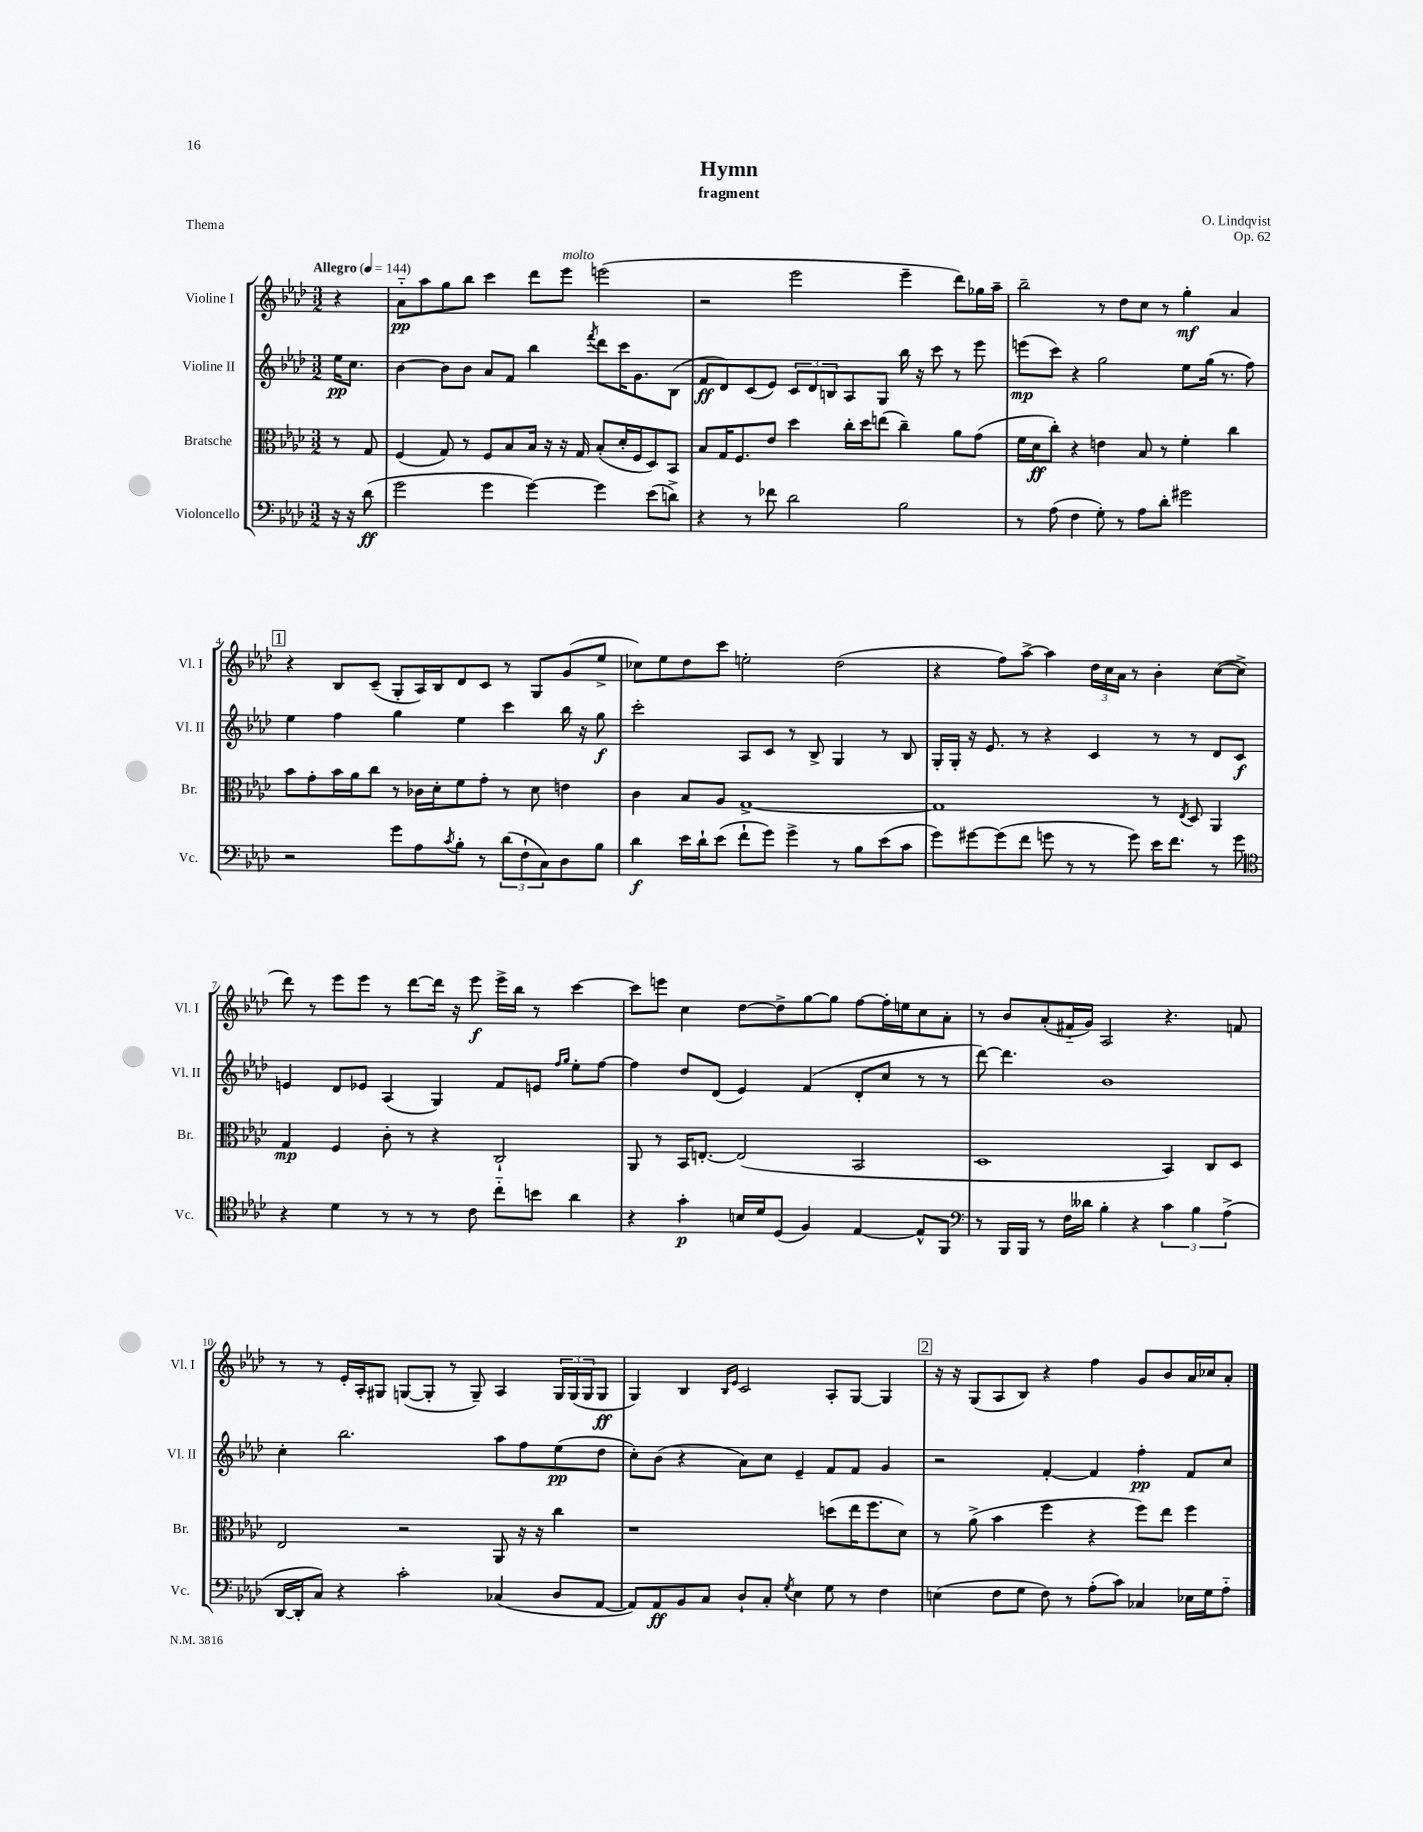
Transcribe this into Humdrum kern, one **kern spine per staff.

**kern	**kern	**kern	**kern
*staff4	*staff3	*staff2	*staff1
*clefF4	*clefC3	*clefG2	*clefG2
*k[b-e-a-d-]	*k[b-e-a-d-]	*k[b-e-a-d-]	*k[b-e-a-d-]
*M3/2	*M3/2	*M3/2	*M3/2
*MM144	*MM144	*MM144	*MM144
16r	8r	16ee-	4r
16r	.	8.cc	.
(8d-	8G	.	.
=	=	=	=
2g	(4F	[4b-	8a-'~
.	.	.	8aa-
.	8G)	8b-]	8gg
.	8r	8b-	8bb-
4g	8F	8a-	4ccc
.	8B-	8f	.
[4g)	16B-	4bb-	8ddd-
.	16r	.	.
.	16r	.	8eee-
.	16G	.	.
.	.	8qfff	.
4g]	(8B-'	8ddd-	(2eee
.	16d-'	16ccc	.
.	16F	8.g	.
(8e-	8D-)	.	.
8d^)	8BB-	(8B-	.
=	=	=	=
4r	8B-	8f	2r
.	16G	8d-)	.
.	8.F	.	.
8r	.	(8c	.
8f-	8e-	8e-)	.
2d-	4dd-	12c	2eee-
.	.	12d-	.
.	.	12B	.
.	16cc'	8A-	.
.	16dd-	.	.
.	(8ee	8G	.
2B-	4cc~)	16bb-	4eee-~
.	.	16r	.
.	.	8ccc	.
.	8a-	8r	8ddd-)
.	(8g	8eee-	16gg-
.	.	.	16aa-~
=	=	=	=
8r	16f	(8eee	2bb-~
.	16d-	.	.
(8A-	8cc')	8ccc)	.
4F	4r	4r	.
8G')	4e	2gg	8r
8r	.	.	8dd-
8A-	8B-	.	8cc
8d-'	8r	.	8r
2g#	4f'	8ee-	4gg'
.	.	(16gg	.
.	.	8.r	.
.	4cc	.	4a-
.	.	8ff)	.
=	=	=	=
2r	8b-	4ee-	4r
.	8g'	.	.
.	16b-	4ff	8B-
.	16a-	.	.
.	8cc	.	(8c~
8g	8r	4gg	8G'
8A-	16c-	.	16A-)
.	16d-'	.	16B-
8qc	.	.	.
8B-'	8f	4ee-	8d-
8r	8g'	.	8c
(12d-	8r	4ccc	8r
12F`	.	.	.
.	8d-	.	8G
12C)	.	.	.
8D-	4e	16bb-	(8g
.	.	16r	.
8B-	.	8gg	8ee-^
=	=	=	=
4d-	4c	2ccc'	8cc-)
.	.	.	8ee-
16e-	8B-	.	8dd-
16d-`	.	.	.
(8e-	8A-	.	8ccc
8f`	[1G^	8A-	2ee'
8g)	.	8c	.
4g^	.	8r	.
.	.	8B-^	.
8r	.	4G	(2dd-
8B-	.	.	.
(8e-	.	8r	.
8c	.	8B-	.
=	=	=	=
8g)	1G]	16G'	4r
.	.	16G'	.
[8g#	.	16r	.
.	.	8.e-	.
(8g#]	.	.	8ff)
8f	.	8r	[8aa-^
8g	.	4r	4aa-]
8r	.	.	.
8r	.	4c	24dd-
.	.	.	24cc
.	.	.	24a-
8g)	.	.	8r
16e-	8r	8r	4b-'
8.f	.	.	.
.	8qE-	.	.
.	8D-	8r	.
8r	4AA-	8d-	([8cc
8g	.	8c	8cc^]
=	=	=	=
*clefC4	*	*	*
4r	4G	4e	8ddd-)
.	.	.	8r
4d-	4F	8d-	8eee-
.	.	8e-	8eee-
8r	8c'	(4A-	8r
8r	8r	.	[8ddd-
8r	4r	4G)	16ddd-]
.	.	.	16r
8c	.	.	8eee-
8cc'~	2C`	8f	16eee-^
.	.	.	16bb-
8b	.	8e	8r
.	.	16qqff	.
.	.	16qqgg	.
4a-	.	8ee-'	[4ccc
.	.	[8ff	.
=	=	=	=
4r	8AA-	4ff]	8ccc]
.	8r	.	8eee
4g'	16BB-	8dd-	4cc
.	[8.E'	.	.
.	.	(8d-	.
16B	(2E]	4e-)	[8dd-
16d-	.	.	.
(8D-	.	.	8dd-^]
4F)	.	(4f	[8gg
.	.	.	8gg]
[4E-	2BB-	8d-'	[8ff
.	.	8cc	16ff']
.	.	.	16ee
8E-^^]	.	8r	8cc
8FF	.	8r	8a-'
=	=	=	=
*clefF4	*	*	*
8r	1D-	[8ddd-)	8r
16BBB-	.	4.ddd-]	8b-
16BBB-	.	.	.
8r	.	.	(8a-'
16F	.	.	16f#'~
16d--	.	.	16g)
4B-'	.	1b-	2A-
4r	.	.	.
6c	4BB-)	.	4.r
6B-	.	.	.
.	8C	.	.
(6A-^	.	.	.
.	8D-	.	8f
=	=	=	=
[16DD-	2E-	4cc'	8r
16DD-']	.	.	.
8C)	.	.	8r
4r	.	2.bb-	16e-'
.	.	.	16A-'
.	.	.	8G#
2c'	2r	.	([8G
.	.	.	8G']
.	.	.	8r
.	.	.	8G~)
(4C-	8AA-	8aa-	4A-
.	16r	8ff	.
.	16r	.	.
8D-	4cc	(8ee-	24G
.	.	.	(24G
.	.	.	24G
[8AA-	.	8dd-	8G
=	=	=	=
8AA-])	1r	8cc')	4G)
8AA-	.	(8b-	.
8BB-	.	4r	4B-
8C	.	.	.
.	.	.	16qqB-
.	.	.	16qqe-
8D-`	.	8a-)	2c
8C'	.	8cc	.
8qG	.	.	.
4E-	.	4e-~	.
8G	(8dd	8f	8A-'
8r	16ee-	8f	[8G
.	8.ff	.	.
4F	.	4g	4G]
.	8d-)	.	.
=	=	=	=
(4E	8r	2r	16r
.	.	.	16r
.	(8a-^	.	(8G
8F	4b-	.	8A-
8G	.	.	8B-)
8F)	4ff	[4f'	4r
8r	.	.	.
(8A-'	4r	4f]	4ff
8c)	.	.	.
4C-	8ff)	4ff'	8g
.	8ee-	.	8b-
16E-	4ff	8f	16a-
16G	.	.	16cc-
8A-'~	.	8cc	8a-'
==	==	==	==
*-	*-	*-	*-
